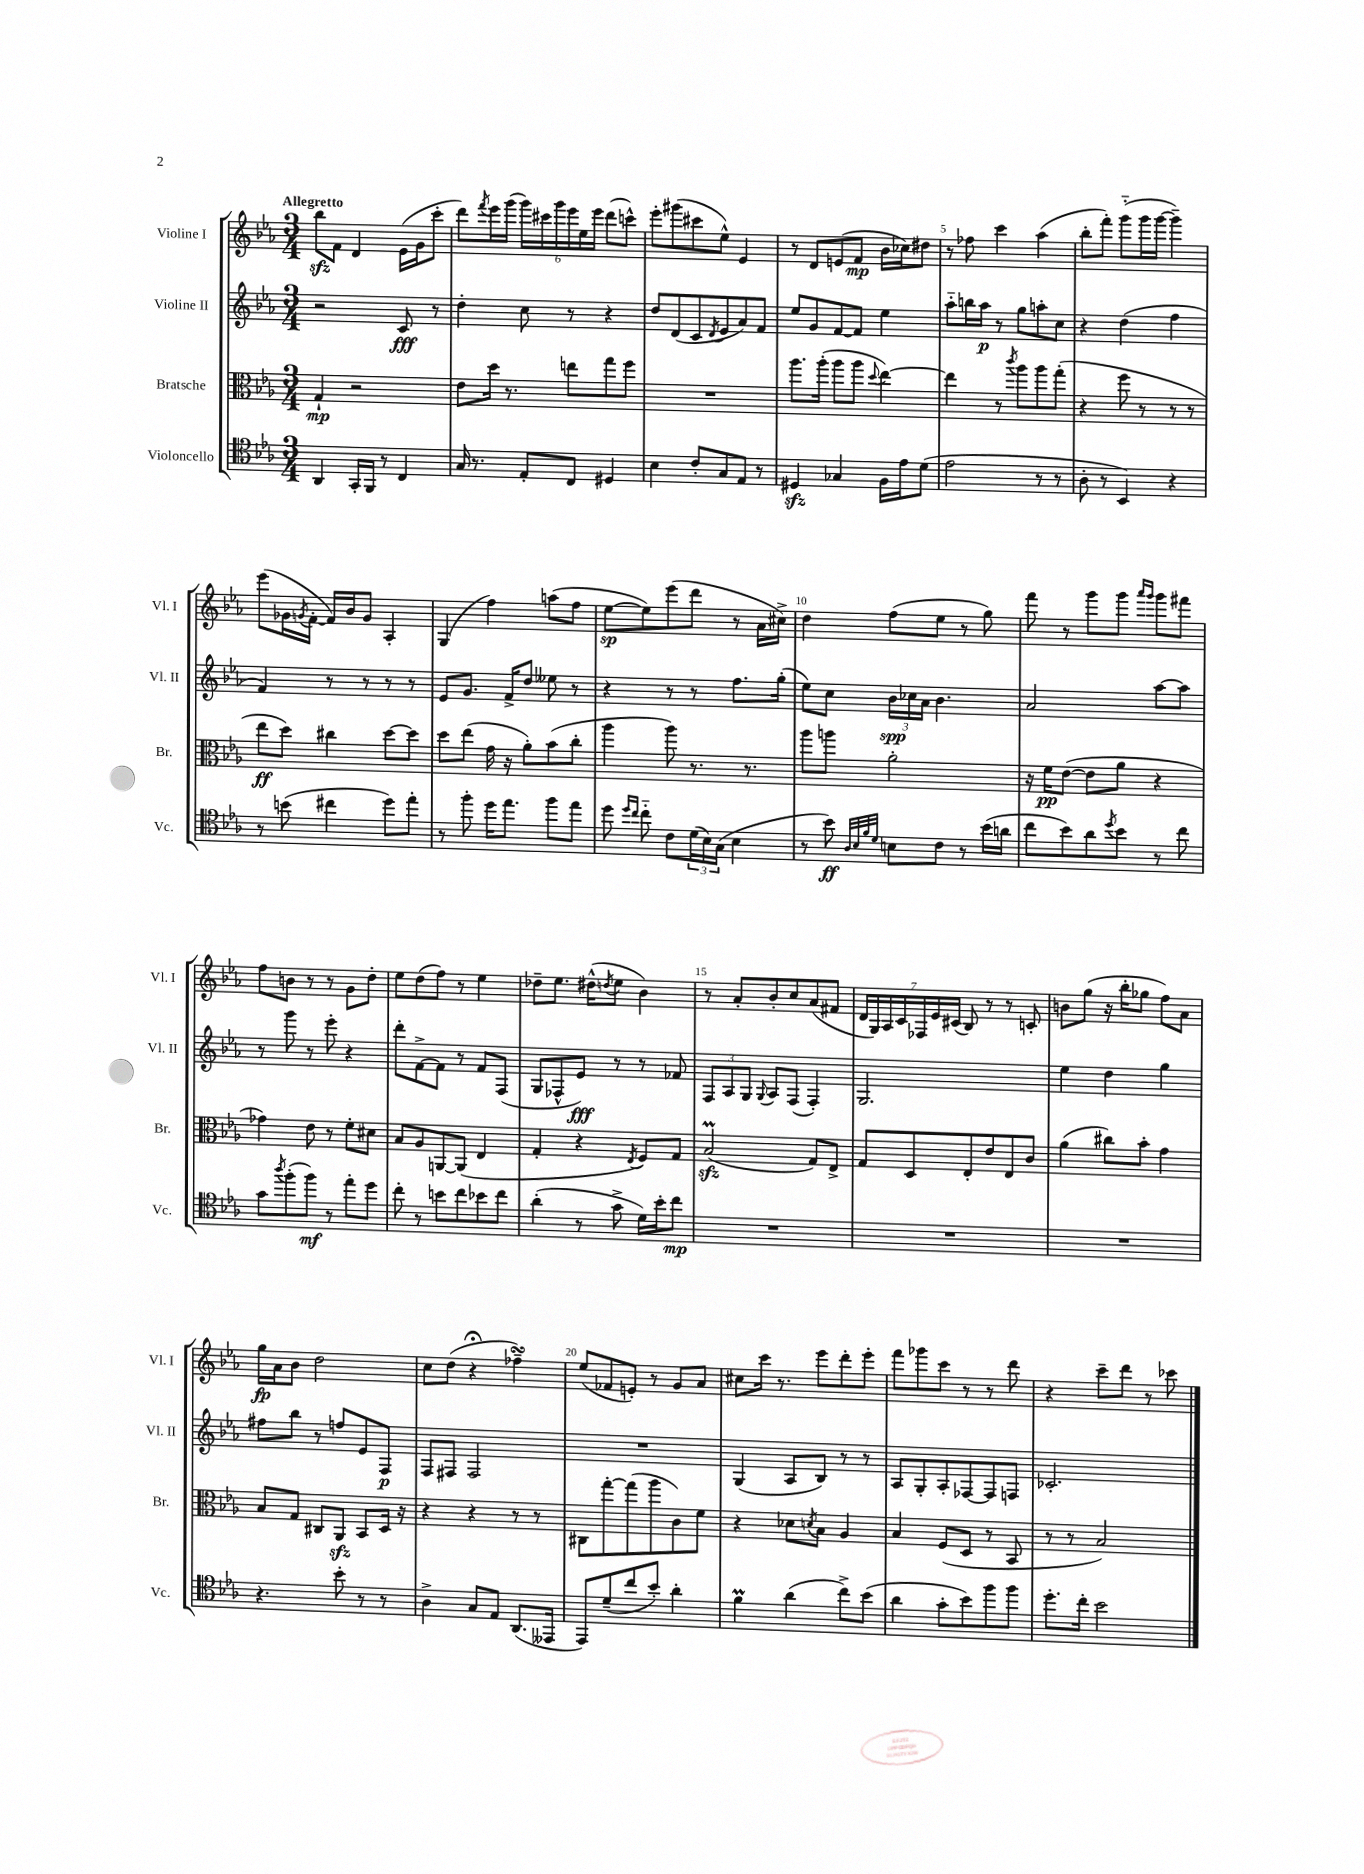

**kern	**kern	**kern	**kern
*staff4	*staff3	*staff2	*staff1
*clefC4	*clefC3	*clefG2	*clefG2
*k[b-e-a-]	*k[b-e-a-]	*k[b-e-a-]	*k[b-e-a-]
*M3/4	*M3/4	*M3/4	*M3/4
4AA-	4G`	2r	8bb-
.	.	.	8f
16GG'	2r	.	4d
16FF	.	.	.
8r	.	.	.
4C	.	8c	(16e-
.	.	.	16g
.	.	8r	8ccc'
=	=	=	=
16G	8e-	4dd'	8ddd)
8.r	.	.	.
.	.	.	8qfff
.	16dd	.	16eee-
.	8.r	.	(16ggg
8E-'	.	8cc	24ggg)
.	.	.	24ccc#
.	.	.	24ggg
8C	8ee	8r	24eee-
.	.	.	24ee-
.	.	.	24eee-
4D#	8gg	4r	(8ddd
.	8ff	.	8ccc^^)
=	=	=	=
4B-	2.r	8dd	8eee-'
.	.	(8d	(8ggg#
8c'	.	8c	8ccc#
.	.	8qd	.
8G	.	8e-	8ee-^^)
8E-	.	8a-)	4e-
8r	.	8f	.
=	=	=	=
4D#	8.aa-	8ee-	8r
.	.	8g	8d
.	(16aa-'	.	.
4G-	8aa-	[8f	(8e
.	8aa-	8f]	8f
.	8qqdd	.	.
16F	[4ee-)	4ee-	16b-
16e-	.	.	16cc-)
(8d	.	.	8dd#
=	=	=	=
2e-	4ee-]	8aa-'~	8r
.	.	16bb	8ff-
.	.	16aa-	.
.	8r	8r	4ccc
.	8qccc	.	.
.	8aa-	8gg	.
8r	8aa-	8aa'	(4aa-
8r	(8gg'	8cc	.
=	=	=	=
8A-'	4r	4r	8bb-'
8r	.	.	8fff')
4BB-)	8ff	(4dd	(8ggg'~
.	8r	.	16ggg
.	.	.	[16ggg
4r	8r	4ff	4ggg~])
.	8r	.	.
=	=	=	=
8r	8ee-	4f)	(8eee-
(8b	8dd)	.	16g-
.	.	.	8qg
.	.	.	[16f'
4cc#	4cc#	8r	16f])
.	.	.	16b-
.	.	8r	8g
8dd)	[8dd	8r	4A-'
8ee-'	8dd]	8r	.
=	=	=	=
8r	8dd	8e-	(4G
8ff'	(8ee-	8.g	.
16dd	16g	.	4ff)
8.ee-	16r	16f^	.
.	8a-')	8dd	.
8ff	(8b-	8ee--	(8aa
8ee-	8cc'	8r	8ff
=	=	=	=
8dd	4aa-	4r	[8ee-
16qqdd	.	.	.
16qqcc	.	.	.
8cc'~	.	.	8ee-])
8c	8aa-)	8r	(8eee-
(24d	8.r	8r	8ddd
24B-)	.	.	.
(24G	.	.	.
4B-	.	8.ff	8r
.	8.r	.	.
.	.	.	16a-
.	.	(16gg'	16cc#^)
=	=	=	=
8r	8aa-	8ee-)	4dd
8b-)	8aa	8cc	.
32qqA-	.	.	.
32qqB-	.	.	.
32qqf	.	.	.
32qqd	.	.	.
8B	2a-'	24b-	(8ff
.	.	24cc-	.
.	.	24a-	.
8c	.	4.b-	8ee-
8r	.	.	8r
(16b-	.	.	8gg)
16a	.	.	.
=	=	=	=
8cc	16r	2a-	8fff
.	16f	.	.
8b-)	([8e-	.	8r
8a-	8e-]	.	8ggg
8qdd	.	.	.
8b-	8a-	.	8ggg
.	.	.	16qqaaa-
.	.	.	16qqggg
8r	4r	[8aa-	8ggg
8cc	.	8aa-]	8fff#
=	=	=	=
8g	4g-)	8r	8ff
8qaa-	.	.	.
(8ff'	.	8ggg	8b
8ff)	8e-	8r	8r
8r	8r	8eee-'	8r
8ee-'	8f'	4r	8g
8dd	8d#	.	8dd'
=	=	=	=
8cc'	8B-	8ddd'	8ee-
8r	8A-	[8f^	(8dd
8b	[8AA	8f]	8ff)
8cc	(8AA]	8r	8r
8b-	4E-	8f	4ee-
8cc	.	(8F	.
=	=	=	=
(4a-'	4G'	8G	8dd-~
.	.	8F-^^	8.ee-
8r	4r	8e-)	.
.	.	.	(16dd#^^
.	.	.	8qdd
8g^	.	8r	8ee-
.	8qE-	.	.
16d)	8F)	8r	4b-)
16b-'	.	.	.
8cc	8G	8f-	.
=	=	=	=
2.r	(2B-	12F	8r
.	.	12A-	.
.	.	.	8a-'
.	.	12G	.
.	.	8qqG	.
.	.	8A-	8b-'
.	.	(8F	8cc
.	8G)	4F')	(8a-
.	8E-^	.	8f#
=	=	=	=
2.r	8G	2.G	28d
.	.	.	28G)
.	.	.	28A-
.	.	.	28c
.	8D	.	.
.	.	.	28F-
.	.	.	28e-
.	.	.	(28c#
.	8E-'	.	8B-)
.	8e-	.	8r
.	8E-	.	8r
.	8c	.	8c'
=	=	=	=
2.r	(4a-	4ee-	8b
.	.	.	(8gg
.	8cc#)	4dd	16r
.	.	.	16bb-'
.	8b-'	.	8gg-
.	4g	4gg	8ff)
.	.	.	8a-
=	=	=	=
4.r	8B-	8ff#	16gg
.	.	.	16a-
.	8G	8bb-	8b-
.	8C#	8r	2dd
8b-'	8AA-	8ff	.
8r	8BB-	8e-	.
8r	16D	8F	.
.	16r	.	.
=	=	=	=
4A-^	4r	8F	8cc
.	.	8F#	(8dd
8G	4r	2F#	4r;
8E-	.	.	.
(8.AA-	8r	.	4ff-~)
.	8r	.	.
16EE--	.	.	.
=	=	=	=
8EE-)	8C#	2.r	(8ee-
(8d~	[8gg'	.	8f-
8cc	(8gg]	.	8e')
8b-')	8aa-	.	8r
4a-'	8c)	.	8g
.	8f	.	8a-
=	=	=	=
4f	4r	(4G	8cc#
.	.	.	16ccc
.	.	.	8.r
(4a-	8d-	8A-	.
.	8qd	.	.
.	8B-	8B-)	8eee-
8cc^)	4A-	8r	8ddd'
(8b-	.	8r	8eee-'
=	=	=	=
4a-	4B-	8A-	8fff
.	.	8G'	8ggg-
8g'	(8F	8A-'	8ccc
8b-)	8D	[8F-	8r
8ff	8r	8F-]	8r
8ff	8BB-	8F	8ddd
=	=	=	=
8.dd'	8r	2.c-'	4r
.	8r	.	.
16cc'	.	.	.
2b-	2B-)	.	8ccc~
.	.	.	8ddd
.	.	.	8r
.	.	.	8ccc-
==	==	==	==
*-	*-	*-	*-
